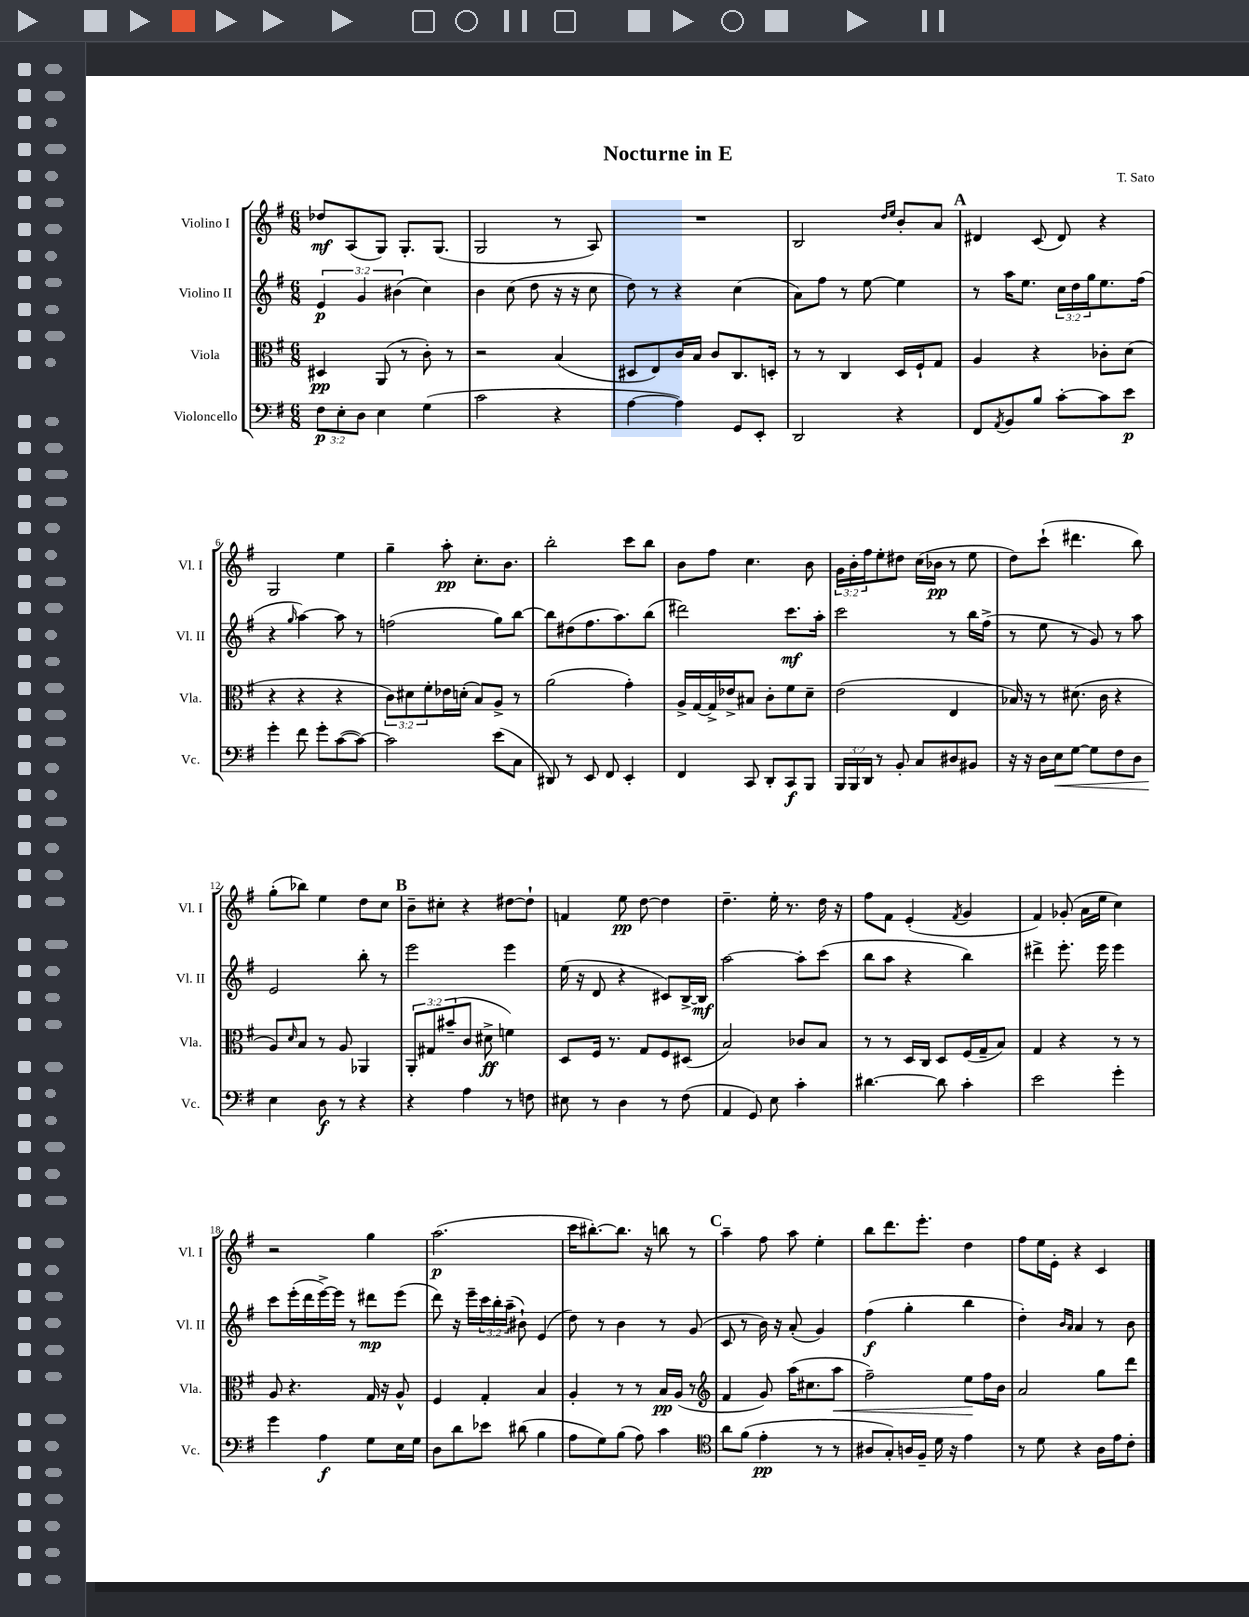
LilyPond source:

\header { title = "Nocturne in E" composer = "T. Sato" }
<<
\new StaffGroup <<
\new Staff = "s0" \with { instrumentName = "Violino I" shortInstrumentName = "Vl. I" } {
    \clef treble \key g \major \numericTimeSignature \time 6/8 \override Staff.TupletNumber.text = #tuplet-number::calc-fraction-text
    des''8\mf a8( g8) g8.-. g8.( |
    g2 r8 a8) |
    R2. |
    b2 \grace { d''16 e''16 } b'8-. a'8 |
    \mark \markup { \bold "A" } dis'4 c'8( dis'8) r4 |
    g2 e''4 |
    g''4-- a''8-.\pp c''8.-. b'8. |
    b''2-. c'''8 b''8 |
    b'8 fis''8 c''4. b'8 |
    \tuplet 3/2 { g'16 b'16-. fis''16 } e''8-. dis''8 c''16( bes'16\pp r8 e''8 |
    d''8) c'''8-!( dis'''4. b''8) |
    g''8-.( bes''8) e''4 d''8 c''8 |
    \mark \markup { \bold "B" } b'8-- cis''8-. r4 dis''8~ dis''8-! |
    f'4 e''8\pp d''8~ d''4 |
    d''4.-- e''16-. r8. d''16 r16 |
    fis''8 fis'8 e'4-.( \acciaccatura { fis'8 } g'4 |
    fis'4) ges'8-.( a'16 e''16 c''4) |
    r2 g''4 |
    a''2.\p( |
    c'''16 bis''8.~-.) bis''8. r16 b''8 r8 |
    \mark \markup { \bold "C" } a''4-- fis''8 a''8 e''4-. |
    b''8 d'''8. e'''8.-. d''4 |
    fis''8 e''16 e'16-. r4 c'4 \bar "|." |
}
\new Staff = "s1" \with { instrumentName = "Violino II" shortInstrumentName = "Vl. II" } {
    \clef treble \key g \major \numericTimeSignature \time 6/8 \override Staff.TupletNumber.text = #tuplet-number::calc-fraction-text
    \tuplet 3/2 { e'4\p g'4 bis'4( } c''4) |
    b'4 c''8( d''8 r16 r16 c''8 |
    d''8) r8 r4 c''4( |
    a'8) fis''8 r8 e''8~ e''4 |
    \mark \markup { \bold "A" } r8 a''16 e''8. \tuplet 3/2 { c''16 d''16 g''16 } e''8. fis''16( |
    r4 \grace { g''16 } a''4~) a''8 r8 |
    f''2( g''8) b''8~ |
    b''8 dis''8( fis''8. a''8.) b''8( |
    dis'''2) c'''8.\mf a''16-. |
    c'''2 r8 b''16 fis''16->( |
    r8 e''8 r8 g'8) r8 a''8 |
    e'2 b''8-. r8 |
    \mark \markup { \bold "B" } e'''2 e'''4 |
    e''16( r16 d'8 r4 cis'8) b16~-> b16\mf |
    a''2~ a''8-. c'''8( |
    b''8 a''8 r4 b''4) |
    dis'''4-> e'''8.-. e'''16 e'''4 |
    c'''8 e'''16-.( d'''16 e'''16~->) e'''16 r8 dis'''8\mp e'''8( |
    d'''8) r16 e'''16-- \tuplet 3/2 { c'''16 b''16-. a''16--( } bis'8-!) e'4( |
    d''8) r8 b'4 r8 g'8( |
    \mark \markup { \bold "C" } c'8 r8 b'16) r16 a'8-.( g'4) |
    fis''4\f( g''4-. b''4 |
    d''4-.) \grace { b'16 a'16 } a'4 r8 b'8 \bar "|." |
}
\new Staff = "s2" \with { instrumentName = "Viola" shortInstrumentName = "Vla." } {
    \clef alto \key g \major \numericTimeSignature \time 6/8 \override Staff.TupletNumber.text = #tuplet-number::calc-fraction-text
    dis4\pp a,8( r8 c'8-.) r8 |
    r2 b4( |
    dis8 e8) c'16 b16 c'8 c8. d16-. |
    r8 r8 c4 d16 fis16-! g8 |
    \mark \markup { \bold "A" } a4 r4 ces'8-. d'8( |
    r4 r4 r4 |
    \tuplet 3/2 { c'8) dis'8 fis'8-. } ees'16 d'16-.( b8) a8-> r8 |
    a'2( g'4-.) |
    a16-> g16~ g16-> ees'16-> bis8 c'8-. fis'8 d'8-- |
    e'2( e4 |
    bes16) r16 r8 dis'8.( c'16 r4 |
    a8) \grace { d'16 } b8 r8 a8 aes,4 |
    \mark \markup { \bold "B" } \tuplet 3/2 { a,8-. gis8 bis'8--( } c'8 dis'8->\ff f'4) |
    d8 fis16 r8. g8 fis8 dis8( |
    b2) ces'8 b8 |
    r8 r8 d16 c16 d8 fis16( g16-- b8) |
    g4 r4 r8 r8 |
    a8 r4. g16 r16 a8-^ |
    fis4 g4-. b4 |
    a4-. r8 r8 b16\pp a16( r8 |
    \mark \markup { \bold "C" } \clef treble fis'4 g'8) a''16( cis''8. a''8\< |
    fis''2--) e''8\! fis''16 b'16 |
    a'2 g''8 d'''8 \bar "|." |
}
\new Staff = "s3" \with { instrumentName = "Violoncello" shortInstrumentName = "Vc." } {
    \clef bass \key g \major \numericTimeSignature \time 6/8 \override Staff.TupletNumber.text = #tuplet-number::calc-fraction-text
    \tuplet 3/2 { fis8\p e8-. d8 } e4 g4( |
    c'2 r4 |
    a4~ a4) g,8 e,8-. |
    d,2 r4 |
    \mark \markup { \bold "A" } fis,8 \acciaccatura { a,8 } b,8 b8 c'8~-. c'8 e'8\p |
    g'4-. fis'8 g'8-. c'8~( c'8~) |
    c'2 e'8( c8 |
    dis,8) r8 e,8 fis,8 e,4-. |
    fis,4 c,8 d,8-. c,8\f b,,8 |
    \tuplet 3/2 { b,,16 b,,16 d,16 } r8 b,8-. c8 dis8 bis,8 |
    r16 r16 d16 e16\< g8~ g8 fis8 d8 |
    e4\! d8\f r8 r4 |
    \mark \markup { \bold "B" } r4 a4 r8 f8 |
    eis8 r8 d4 r8 fis8( |
    a,4 g,8) e8 c'4-. |
    dis'4.~ dis'8 c'4-. |
    e'2 g'4-. |
    g'4 a4\f g8 e16 g16 |
    d8 d'8 ees'8 dis'8( b4 |
    a8 g8) b8( a8) c'4 |
    \mark \markup { \bold "C" } \clef tenor a'8 fis'8( e'4-.\pp r8 r8 |
    ais8 g8-.) a16 fis16-- d'16 r16 e'4 |
    r8 d'8 r4 a16 e'16 c'8-. \bar "|." |
}
>>
>>
